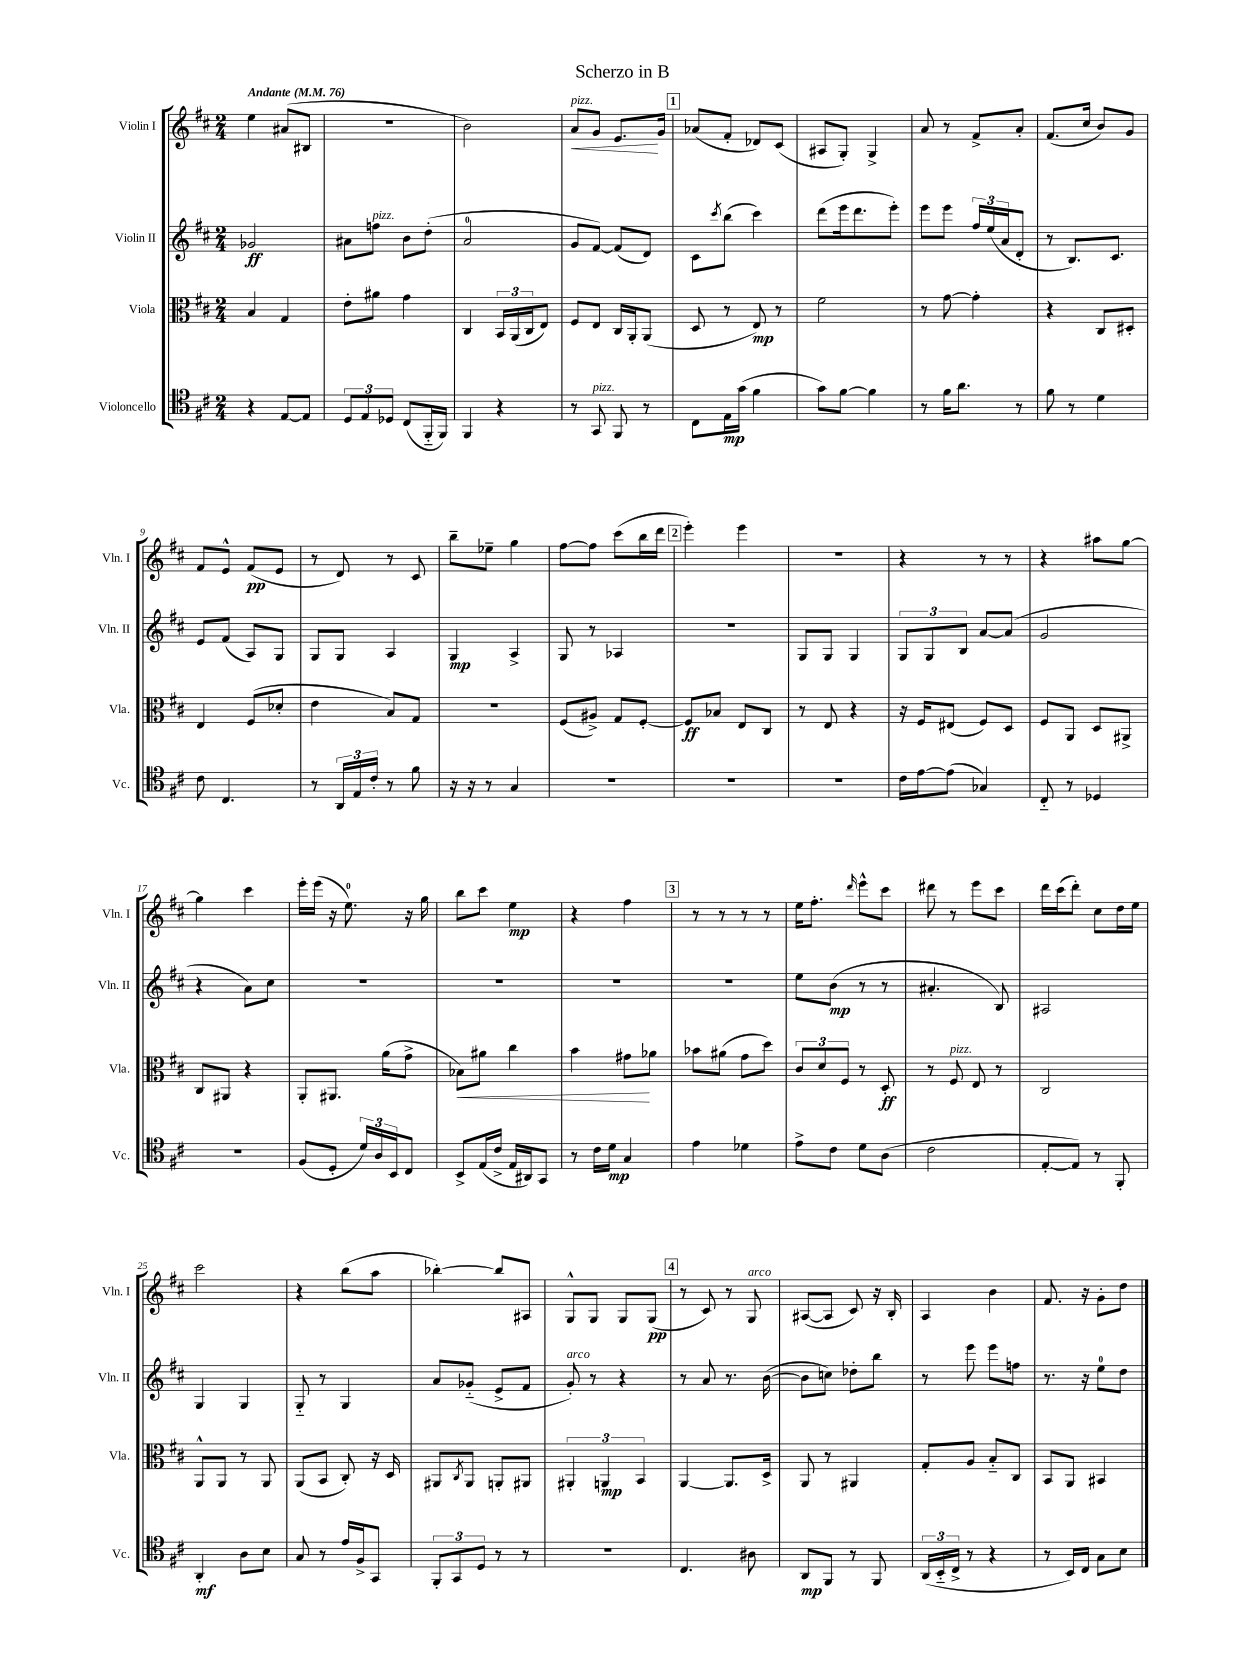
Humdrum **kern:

**kern	**kern	**kern	**kern
*staff4	*staff3	*staff2	*staff1
*clefC4	*clefC3	*clefG2	*clefG2
*k[f#c#]	*k[f#c#]	*k[f#c#]	*k[f#c#]
*M2/4	*M2/4	*M2/4	*M2/4
*MM76	*MM76	*MM76	*MM76
4r	4B/	2g-/	4ee\
[8E/L	4G/	.	(8a#/L
8E/]J	.	.	8B#/J
=	=	=	=
12D/L	8e'\L	8a#\L	2r
12E/	.	.	.
.	8a#\J	8ff\J	.
12D-/J	.	.	.
(8C#/L	4g\	8b\L	.
16FF#'~/L	.	(8dd'\J	.
16FF#/JJ)	.	.	.
=	=	=	=
4FF#/	4C#/	2a/	2b\)
4r	24BB/LL	.	.
.	(24AA/	.	.
.	24C#/J	.	.
.	8E/J)	.	.
=	=	=	=
8r	8F#/L	8g/L	8a/L
8GG/	8E/J	[8f#/J)	8g/J
8FF#/	16C#/LL	(8f#/]L	8.e/L
.	16AA'/J	.	.
8r	(8AA/J	8d/J)	.
.	.	.	16g/Jk
=	=	=	=
8C#\L	8D/	8c#\L	(8a-/L
.	.	8qccc#/	.
16E\L	8r	(8bb\J	8f#'/J
(16g\JJ	.	.	.
4f#\	8E/)	4ccc#\)	8d-/L)
.	8r	.	(8c#/J
=	=	=	=
8g\L)	2f#\	(8ddd\L	8A#/L
[8f#\J	.	16eee\k	8G'/J)
.	.	8.ddd\	.
4f#\]	.	.	4G^/
.	.	8eee'\J)	.
=	=	=	=
8r	8r	8eee\L	8a/
16f#\LK	[8g\	8eee\J	8r
8.a\J	.	.	.
.	4g'\]	24ff#/LL	8f#^/L
.	.	(24ee/	.
.	.	24a/J	.
8r	.	8d'/J	8a'/J
=	=	=	=
8f#\	4r	8r	(8.f#/L
8r	.	8.B/L)	.
.	.	.	16cc#/Jk
4d\	8C#/L	.	8b/L)
.	.	8.c#/J	.
.	8D#'/J	.	8g/J
=	=	=	=
8c#\	4E/	8e/L	8f#/L
4.C#/	.	(8f#/J	8e^^/J
.	(8F#/L	8A/L)	(8f#/L
.	8d-'/J	8G/J	8e/J
=	=	=	=
8r	4e\	8G/L	8r
24AA/LL	.	8G/J	8d/)
24E/	.	.	.
24c#'/JJ	.	.	.
8r	8B/L)	4A/	8r
8f#\	8G/J	.	8c#/
=	=	=	=
16r	2r	4G/	8bb~\L
16r	.	.	.
8r	.	.	8ee-~\J
4G/	.	4A^/	4gg\
=	=	=	=
2r	(8F#/L	8G/	[8ff#\L
.	8A#^/J)	8r	8ff#\]J
.	8G/L	4A-/	(8ccc#\L
.	[8F#'/J	.	16bb\L
.	.	.	16ddd\JJ
=	=	=	=
2r	8F#/]L	2r	4eee'\)
.	8B-/J	.	.
.	8E/L	.	4eee\
.	8C#/J	.	.
=	=	=	=
2r	8r	8G/L	2r
.	8E/	8G/J	.
.	4r	4G/	.
=	=	=	=
16c#\LL	16r	12G/L	4r
[16e\J	16F#/LK	.	.
.	.	12G/	.
(8e\]J	(8E#/J	.	.
.	.	12B/J	.
4G-/)	8F#/L)	[8a/L	8r
.	8D/J	(8a/]J	8r
=	=	=	=
8C#'~/	8F#/L	2g/	4r
8r	8AA/J	.	.
4D-/	8D/L	.	8aa#\L
.	8AA#^/J	.	[8gg\J
=	=	=	=
2r	8C#/L	4r	4gg\]
.	8AA#/J	.	.
.	4r	8a\L)	4ccc#\
.	.	8cc#\J	.
=	=	=	=
(8F#/L	8AA'/L	2r	16eee'\LL
.	.	.	(16eee\JJ
8D'/J	8.AA#/J	.	16r
.	.	.	8.ee\)
24d/LL)	.	.	.
24A/	.	.	.
.	(16a\LK	.	.
24BB/J	.	.	.
8C#/J	8g^\J	.	16r
.	.	.	16gg\
=	=	=	=
8BB^/L	8B-\L)	2r	8bb\L
(16E/L	8a#\J	.	8ccc#\J
16c#^/JJ	.	.	.
16E/LL	4cc#\	.	4ee\
16AA#/J)	.	.	.
8GG/J	.	.	.
=	=	=	=
8r	4b\	2r	4r
16c#\LL	.	.	.
16d\JJ	.	.	.
4G/	8g#\L	.	4ff#\
.	8a-\J	.	.
=	=	=	=
4e\	8b-\L	2r	8r
.	(8a#\J	.	8r
4d-\	8g\L	.	8r
.	8dd\J)	.	8r
=	=	=	=
8e^\L	12c#/L	8ee\L	16ee\LK
.	.	.	8.ff#'\J
.	12d/	.	.
8c#\J	.	(8b\J	.
.	12F#/J	.	.
.	.	.	16qqddd/
8d\L	8r	8r	8eee^^\L
(8A\J	8D'/	8r	8ccc#\J
=	=	=	=
2c#\	8r	4.a#'/	8ddd#\
.	8F#/	.	8r
.	8E/	.	8eee\L
.	8r	8B/)	8ccc#\J
=	=	=	=
[8E'/L	2C#/	2A#/	16ddd\LL
.	.	.	(16ccc#\J
8E/]J)	.	.	8ddd'\J)
8r	.	.	8cc#\L
8FF#'/	.	.	16dd\L
.	.	.	16ee\JJ
=	=	=	=
4AA'/	8AA^^/L	4G/	2ccc#\
.	8AA/J	.	.
8A\L	8r	4G/	.
8B\J	8AA/	.	.
=	=	=	=
8G/	(8AA/L	8G'~/	4r
8r	8BB/J	8r	.
16e/LL	8C#'/)	4G/	(8bb\L
16F#^/J	.	.	.
8GG/J	16r	.	8aa\J
.	16D/	.	.
=	=	=	=
12FF#'/L	8AA#/L	8a/L	[4bb-'\)
12GG/	.	.	.
.	8qC#/	.	.
.	8AA#/J	(8g-'~/J	.
12D/J	.	.	.
8r	8AA'/L	8e^/L	8bb-/]L
8r	8AA#/J	8f#/J	8A#/J
=	=	=	=
2r	6AA#'/	8g'/)	8G^^/L
.	.	8r	8G/J
.	6AA/	.	.
.	.	4r	8G/L
.	6BB/	.	.
.	.	.	(8G/J
=	=	=	=
4.C#/	[4AA/	8r	8r
.	.	8a/	8c#/)
.	8.AA/]L	8.r	8r
8A#\	.	.	8G/
.	16D^/Jk	([16b\	.
=	=	=	=
8AA/L	8AA/	8b\]L	([8A#/L
8FF#/J	8r	8cc\J)	8A#/]J
8r	4AA#/	8dd-'\L	8c#/)
8FF#/	.	8bb\J	16r
.	.	.	16B'/
=	=	=	=
(24AA/LL	8G'/L	8r	4A/
24BB'~/	.	.	.
24C#^/JJ	.	.	.
8r	8A/J	8eee\	.
4r	8B'~/L	8eee\L	4b\
.	8C#/J	8ff\J	.
=	=	=	=
8r	8BB/L	8.r	8.f#/
16BB/LL)	8AA/J	.	.
16C#/JJ	.	16r	16r
8G\L	4BB#/	8ee\L	8g'\L
8B\J	.	8dd\J	8dd\J
==	==	==	==
*-	*-	*-	*-
